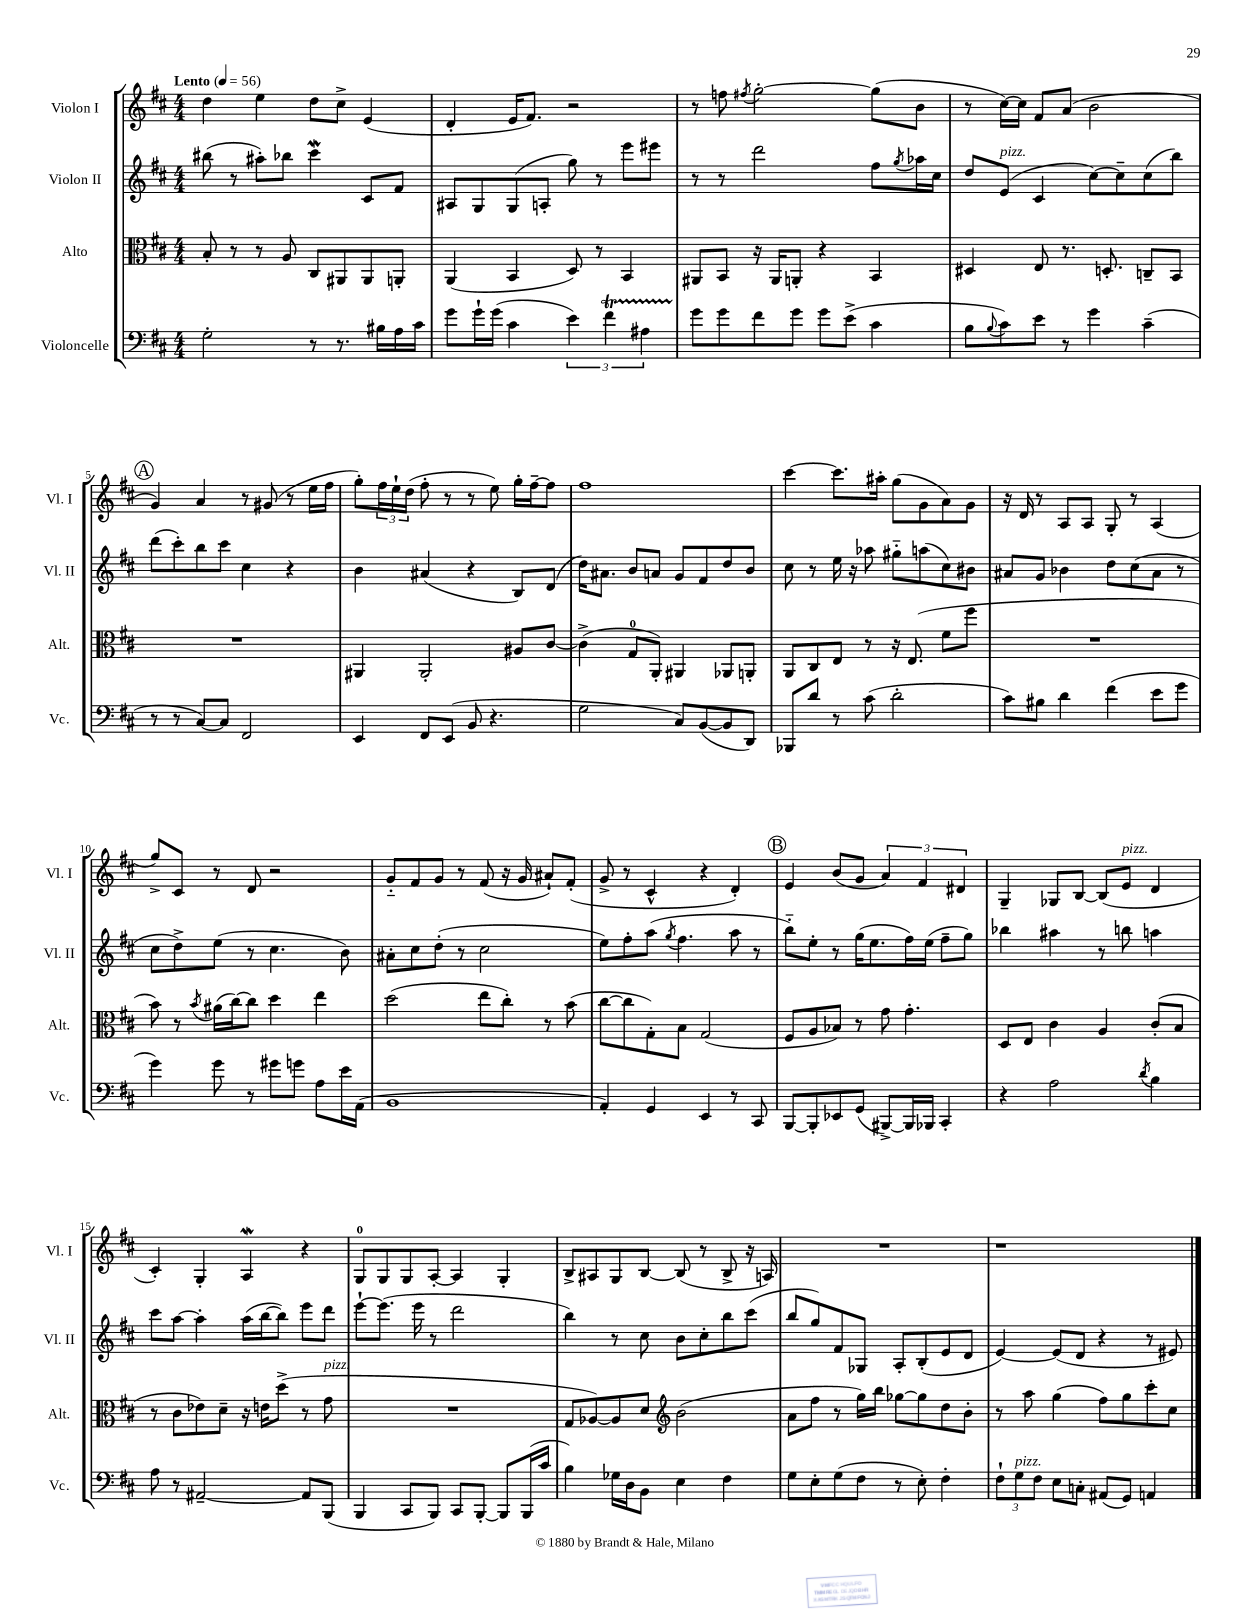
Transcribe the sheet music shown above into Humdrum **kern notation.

**kern	**kern	**kern	**kern
*part4	*part3	*part2	*part1
*staff4	*staff3	*staff2	*staff1
*I"Violoncelle	*I"Alto	*I"Violon II	*I"Violon I
*I'Vc.	*I'Alt.	*I'Vl. II	*I'Vl. I
*clefF4	*clefC3	*clefG2	*clefG2
*k[f#c#]	*k[f#c#]	*k[f#c#]	*k[f#c#]
*M4/4	*M4/4	*M4/4	*M4/4
*MM56	*MM56	*MM56	*MM56
=1	=1	=1	=1
!	!	!	!LO:TX:a:B:t=Lento
2G'\	8B'/	(8bb#X\	4dd\
.	8r	8r	.
.	8r	8aa#X'\L)	4ee\
.	8A/	8bb-X\J	.
8r	8C#/L	4ccc#W\	8dd\L
8.r	8AA#X/	.	8cc#^\J
.	8AA#/	8c#/L	(4e/
16B#X\LL	.	.	.
16A\	8AAn'/J	8f#/J	.
16c#\JJ	.	.	.
=2	=2	=2	=2
8g\L	(4AA/	8A#X/L	4d'/
16g`\L	.	8G/	.
(16g\JJ	.	.	.
4c#\	4BB/	(8G/	16e/KL
.	.	.	8.f#/J)
.	.	8An'/J	.
6e\)	8D/)	8gg\)	2r
.	8r	8r	.
6f#t\	.	.	.
.	4BB/	8eee\L	.
6A#XTTT\	.	.	.
.	.	8eee#X\J	.
=3	=3	=3	=3
8g\L	8AA#X/L	8r	8r
8g\	8BB/J	8r	8ffn\
.	.	.	8qff#X/
8f#\	16r	2ddd\	[2gg'\
.	16AA#/KL	.	.
8g\J	8AAn'/J	.	.
8g\L	4r	.	.
(8e^\J	.	.	.
4c#\	4BB/	8ff#\L	(8gg\L]
.	.	8qgg/	.
.	.	16aa-X\L	8b\J
.	.	16cc#\JJ	.
=4	=4	=4	=4
8B\L	4D#X/	8dd/L	8r
8qqB/	.	.	.
!	!	!LO:TX:a:i:t=pizz.	!
8c#\)	.	(8e/J	[16cc#\LL)
.	.	.	16cc#\JJ]
8e\J	8E/	4c#/	8f#/L
8r	8.r	.	(8a/J
4g\	.	[8cc#\L)	2b\
.	8.Dn'/	.	.
.	.	8cc#~\]	.
(4c#~\	8Cn~/L	(8cc#\	.
.	8BB/J	8bb\J)	.
!!LO:LB:g=z
!!LO:REH:place=s1:t=A
=5	=5	=5	=5
8r	1r	(8ddd\L	4g/)
8r	.	8ccc#'\)	.
[8C#/L)	.	8bb\	4a/
8C#/J]	.	8ccc#\J	.
2FF#/	.	4cc#\	8r
.	.	.	(8g#X/
.	.	4r	8r
.	.	.	16ee\LL
.	.	.	16ff#\JJ
=6	=6	=6	=6
4EE/	4AA#X/	4b\	8gg'\L)
.	.	.	24ff#\L
.	.	.	24ee`\
.	.	.	(24dd\JJ
8FF#/L	2AA#'/	(4a#X/	8ff#'\
(8EE/J	.	.	8r
8BB/	.	4r	8r
4.r	.	.	8ee\)
.	8A#X/L	8B/L)	16gg'\LL
.	.	.	[16ff#~\J
.	[8c#/J	(8d/J	8ff#\J]
=7	=7	=7	=7
2G\	(4c#^\]	16dd\KL)	1ff#
.	.	8.a#X\J	.
.	8G/L	8b/L	.
.	8AA'/J)	8an/J	.
8C#/L)	4AA#X/	8g/L	.
([8BB/	.	8f#/	.
8BB/]	8AA-X/L	8dd/	.
8DD/J)	8AAn'/J	8b/J	.
=8	=8	=8	=8
8BBB-X/L	8AA/L	8cc#\	[4ccc#\
8d/J	8C#/	8r	.
8r	8E/J	16ee\	8.ccc#\L]
.	.	16r	.
(8c#\	8r	8aa-X\	.
.	.	.	16aa#X'\Jk
2d'\	16r	8gg#X\L	(8gg\L
.	(8.E/	.	.
.	.	(8aan\	8g\
.	8f#\L	8cc#\)	8a\)
.	8ff#\J	8b#X\J	8g\J
=9	=9	=9	=9
8c#\L)	1r	8a#X/L	16r
.	.	.	16d/
8B#X\J	.	8g/J	8r
4d\	.	4b-X\	8A/L
.	.	.	8A/J
(4f#\	.	8dd\L	8G'/
.	.	(8cc#\	8r
8e\L	.	8a#\J	(4A/
8g\J	.	8r	.
!!LO:LB:g=z
=10	=10	=10	=10
4g\)	8b\)	8cc#\L	8gg^/L)
.	8r	8dd^\)	8c#/J
.	8qb/	.	.
8g\	(16a#X\LL	(8ee\J	8r
.	[16cc#\J)	.	.
8r	8cc#\J]	8r	8d/
8g#X\L	4dd\	4.cc#\	2r
8gn\J	.	.	.
8A\L	4ee\	.	.
16e\L	.	8b\)	.
(16AA\JJ	.	.	.
=11	=11	=11	=11
1BB	(2dd\	8a#X'\L	8g/L
.	.	8cc#\	8f#/
.	.	(8dd'\J	8g/J
.	.	8r	8r
.	8ee\L	2cc#\	(8f#/
.	8cc#'\J)	.	16r
.	.	.	16g/
.	8r	.	8a#X`/L)
.	(8b\	.	(8f#'/J
=12	=12	=12	=12
4AA'/)	[8cc#\L	8ee\L)	8g^/
.	8cc#\]	8ff#'\	8r
4GG/	8G'\)	(8aa\J	4c#^^/
.	.	8qgg/	.
.	8B\J	4.ff#\	.
4EE/	(2G/	.	4r
8r	.	8aa\	4d'/)
8CC#/	.	8r	.
!!LO:REH:place=s1:t=B
=13	=13	=13	=13
[8BBB/L	8F#/L	8bb\L)	4e/
8BBB'/]	8A/	8ee'\J	.
8EE-X/	8B-X/J)	8r	(8b/L
(8GG/J	8r	(16gg\KL	8g/J
.	.	8.ee\	.
[8BBB#X^/L)	8g\	.	6a/)
16BBB#/L]	4.g'\	16ff#\L)	.
.	.	.	6f#/
16BBB-X/JJ	.	(16ee\JJ	.
4CC#'/	.	8ff#~\L	.
.	.	.	6d#X/
.	.	8gg\J)	.
=14	=14	=14	=14
4r	8D/L	4bb-X\	4G~/
.	8E/J	.	.
2A\	4c#\	4aa#X\	8G-X/L
.	.	.	[8B/J
.	4A/	8r	(8B/L]
!	!	!	!LO:TX:a:i:t=pizz.
.	.	8bbn\	8e/J
8qd/	.	.	.
4B\	(8c#'/L	4aan\	4d/
.	8B/J	.	.
!!LO:LB:g=z
=15	=15	=15	=15
8A\	8r	8ccc#\L	4c#'/)
8r	8c#\L	[8aa\J	.
[2AA#X~/	8e-X\)	4aa'\]	4G'/
.	8d~\J	.	.
.	16r	(16aa\LL	4AW/
.	16en\KL	[16bb\J	.
.	(8dd^\J	8bb\J])	.
8AA#/L]	8r	8eee\L	4r
!	!LO:TX:a:i:t=pizz.	!	!
(8BBB/J	8g\	8ddd\J	.
=16	=16	=16	=16
4BBB/	1r	[8eee`\L	8G/L
.	.	(8.eee\J]	8G/
8CC#/L	.	.	8G/
.	.	16eee\	.
8BBB/J)	.	8r	[8A'/J
8CC#/L	.	2ddd\	4A/]
[8BBB'/J	.	.	.
8BBB/L]	.	.	4G'/
(16BBB/L	.	.	.
16c#/JJ	.	.	.
=17	=17	=17	=17
4B\)	8G/L	4bb\)	8B^/L
.	[8A-X/)	.	8A#X/
16G-X\LL	8A-/]	8r	8G/
16D\J	.	.	.
8BB\J	8d/J	8cc#\	[8B/J
*	*clefG2	*	*
4E\	(2b\	8b\L	(8B/]
.	.	8cc#'\	8r
4F#\	.	8bb\	8B^/
.	.	(8ccc#\J	16r
.	.	.	16An/)
=18	=18	=18	=18
8G\L	8a\L	8bb/L	1r
8E'\	8ff#\J	8gg/)	.
(8G\	8r	8f#/	.
8F#\J	16gg\LL)	8G-X/J	.
.	16bb\JJ	.	.
8r	[8gg-X\L	8A'/L	.
8E'\)	8gg-\]	(8B'/	.
4F#'\	8dd\	8e/	.
.	8b'\J	8d/J	.
=19	=19	=19	=19
12F#`\L	8r	[4e/)	1r
!LO:TX:a:i:t=pizz.	!	!	!
12G\	.	.	.
.	8aa\	.	.
12F#\J	.	.	.
8E\L	(4gg\	(8e/L]	.
8Cn'\J	.	8d/J	.
(8AA#X/L	8ff#\L)	4r	.
8GG/J)	8gg\	.	.
4AAn/	8ccc#'\	8r	.
.	8cc#\J	8e#X/)	.
==	==	==	==
*-	*-	*-	*-
